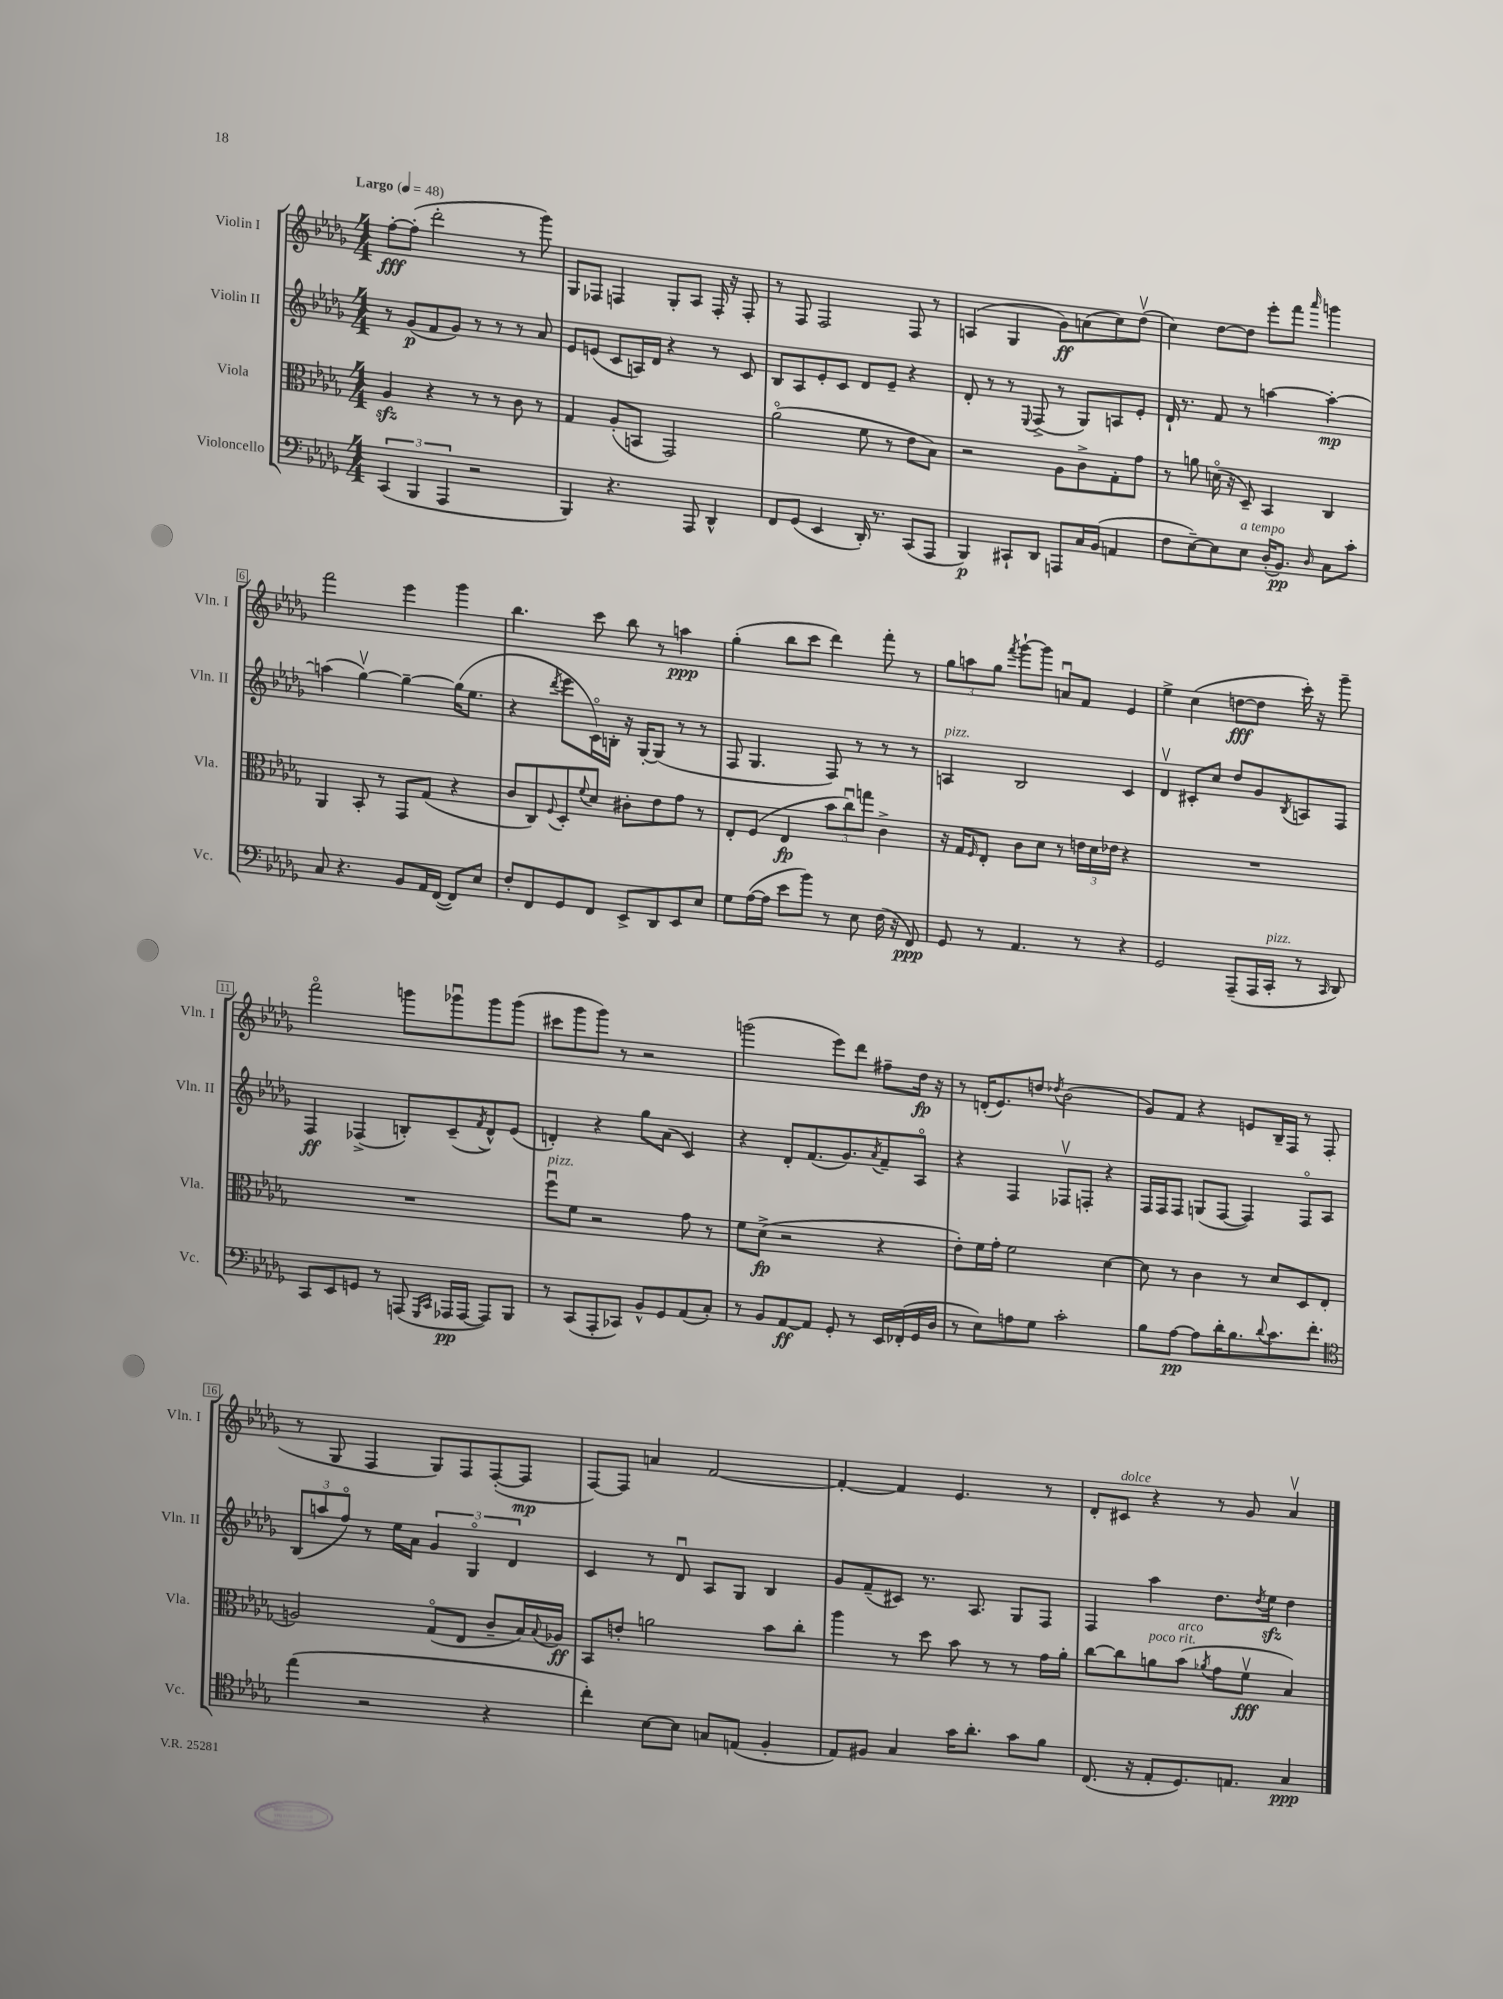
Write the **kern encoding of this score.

**kern	**kern	**kern	**kern
*staff4	*staff3	*staff2	*staff1
*clefF4	*clefC3	*clefG2	*clefG2
*k[b-e-a-d-g-]	*k[b-e-a-d-g-]	*k[b-e-a-d-g-]	*k[b-e-a-d-g-]
*M4/4	*M4/4	*M4/4	*M4/4
*MM48	*MM48	*MM48	*MM48
(6CC	4A-	8r	[8ff'
.	.	(8g-	(8ff']
6BBB-	.	.	.
.	4r	8f	2ddd-'
6AAA-	.	.	.
.	.	8g-)	.
2r	8r	8r	.
.	8r	8r	.
.	8c	8r	8r
.	8r	8a-	8ggg-)
=	=	=	=
4BBB-)	4G-	8e-	8G-
.	.	(8e	8F-
4.r	(8A-'	8c	4F
.	8BB	16A)	.
.	.	16d-	.
.	2GG-)	4r	8G-'
8AAA-	.	.	8A-
4DD-^^	.	8r	16F'
.	.	.	16r
.	.	8c	8F'
=	=	=	=
8FF	(2a-o	8B-	8r
(8GG-	.	8A-	8F
4EE-	.	8e-'	2F
.	.	8c	.
16DD-')	8f	8d-	.
8.r	.	.	.
.	8r	8e-~	.
(8CC	8e-	4r	8F
8AAA-	8B-)	.	8r
=	=	=	=
4BBB-)	2r	8d-'	(4A
.	.	8r	.
8CC#`	.	8r	4G-
.	.	8qqE-	.
8DD-	.	(8F^	.
8AAA	8A-	8r	8g-)
16C	8c^	8G-)	(8a
(16BB-	.	.	.
4AA	8G-'	8A	8cc)
.	8g-	8e-'	(8dd-v
=	=	=	=
8F	8r	16d-`	4cc)
.	.	8.r	.
[8E-~)	8a	.	.
8E-]	(16do	8f	[8dd-
.	16r	.	.
8E-	8D-~)	8r	8dd-]
(16D-'	4BB-	[4aa	8eee-'
8.BB-)	.	.	.
.	.	.	8fff
16qqD-	.	.	16qqaaa-
8C	4C	4aa'_	4ggg
8c'	.	.	.
=	=	=	=
8C	4AA-	(4aa]	2fff
4.r	.	.	.
.	8BB-'	[4gg-v)	.
.	8r	.	.
8BB-	8GG-	4gg-~_	4eee-
16AA-	(8G-	.	.
([16FF	.	.	.
8FF])	4r	(16gg-]	4ggg-
.	.	8.ee-	.
8E-	.	.	.
=	=	=	=
8F'	8c	4r	4.bb-
8FF	8C)	.	.
.	8qqF	8qddd-	.
8GG-	8D-'	8eee-	.
.	8qqf	.	.
8FF	8d-	16co)	8ccc
.	.	16B'	.
8EE-^	8c#'	16r	8bb-
.	.	[16G-'	.
8DD-	8e-	(8G-]	8r
8EE-	8g-	8r	4aa
8E-	8r	8r	.
=	=	=	=
8G-	8E-'	8F	(4gg-'
([16A-	(8F	4.G-	.
16A-]	.	.	.
8e-	4E-	.	8bb-
8b-)	.	.	8ccc
8r	12b-	8F)	4ddd-)
.	12ccu)	.	.
8E-	.	8r	.
.	12gg	.	.
(16F	4c^	8r	8fff'
16r	.	.	.
8FF)	.	8r	8r
=	=	=	=
8GG-	16r	4A	12gg-
.	16G-	.	.
.	.	.	12aa
.	16qqF	.	.
8r	8E-'	.	.
.	.	.	12gg-
.	.	.	8qfff
4.AA-	8c	2B-	[8ggg-`
.	8d-	.	8ggg-]
.	8r	.	8au
8r	24e	.	8f
.	24d-	.	.
.	24e-	.	.
4r	4r	4c	4e-
=	=	=	=
2GG-	1r	4d-v	4ee-^
.	.	8c#'	(4cc
.	.	8cc	.
(8AAA-~	.	8dd-	[8dd
16AAA-	.	8g-	8dd]
16CC'	.	.	.
.	.	8qB-	.
8r	.	8A	16ccc')
.	.	.	16r
16qqCC	.	.	.
8DD-)	.	8F	8ggg-~
=	=	=	=
8CC	1r	4F	2fffo
8EE-	.	.	.
8GG	.	(4F-^	.
8r	.	.	.
(8AAA	.	8B')	8ggg
16qqGGG-	.	.	.
16qqCC	.	.	.
16AAA-	.	(8c~	8ggg-u
[16AAA-	.	.	.
.	.	8qf	.
8AAA-])	.	8d-^^)	8ggg-
8BBB-	.	(8e-	(8ggg-
=	=	=	=
8r	8ffu	4d')	8ccc#
(8CC	8f	.	8ggg-
8AAA-'	2r	4r	8ggg-)
8CC-)	.	.	8r
8BB-^^	.	8gg-	2r
8GG-	.	(8a-	.
(8AA-	8g-	4c)	.
8C')	8r	.	.
=	=	=	=
8r	8f	4r	(2ggg
8BB-	(8d-^	.	.
[8AA-	2r	8d-'	.
8AA-]	.	(8.f	.
8GG-'	.	.	8eee-)
.	.	8.g-)	.
8r	.	.	8ddd-
.	.	8qa-	.
16EE-	4r	8f~	8ff#~
(16FF-'	.	.	.
16GG-	.	8A-o	16dd-
16D-	.	.	16r
=	=	=	=
8r	8e-')	4r	8r
8E-)	16f	.	(16d'
.	16g-'	.	8.e-)
8A	2f	4F	.
8G-	.	.	8dd
.	.	.	8qdd-
2c'	.	8F-v	(2b-
.	.	8F'	.
.	[4d-	4r	.
=	=	=	=
8B-	8d-]	16F	8g-)
.	.	16F	.
[8A-	8r	8F	8f
8A-]	4c	(8G	4r
16d-'	.	[8F	.
8.B-	.	.	.
.	8r	4F])	8e
8qqd-	.	.	.
8.c	8d-	.	16B-~
.	.	.	16F
.	8D-	8Fo	8r
8.f'	.	.	.
.	(8E-	8A-	(8F
=	=	=	=
*clefC4	*	*	*
(4ee-	2A)	(12B-	8r
.	.	12aa	.
.	.	.	8G-
.	.	12ffo)	.
2r	.	8r	4F
.	.	16ee-	.
.	.	16a-	.
.	(8G-o	6g-	8G-)
.	8E-	.	8F
.	.	6G-o	.
4r	8c~	.	([8F'
.	.	6d-	.
.	16B-)	.	8F]
.	8qqB-	.	.
.	16A-	.	.
=	=	=	=
4cc')	8BB-	4c	[8F)
.	8e'	.	8F]
[8B-	2a	8r	4a
8B-]	.	8d-u	.
8G	.	8A-	[2f
(8E	.	8G-	.
4F'	8b-	4B-	.
.	8cc'	.	.
=	=	=	=
8E-)	4aa-	8g-	4f'_
8F#	.	(8f~	.
4G-	8r	8c#)	4f]
.	8dd-	8.r	.
16g-	8b-	.	4.e-
8.a-'	.	8.A-	.
.	8r	.	.
8g-	8r	8G-	.
8f	16g-	8F	8r
.	16a-'	.	.
=	=	=	=
(8.C	[8cc	4F	8d-'
.	8cc]	.	8c#
16r	.	.	.
8E-'	8a	4aa-	4r
8.D-)	(8b-	.	.
.	8qa-	.	.
.	8g-	8.dd-	8r
8.E	.	.	.
.	8fv	.	8g-
.	.	8qdd-	.
.	.	16ee-	.
4G-	4B-)	4dd-	4a-v
==	==	==	==
*-	*-	*-	*-
